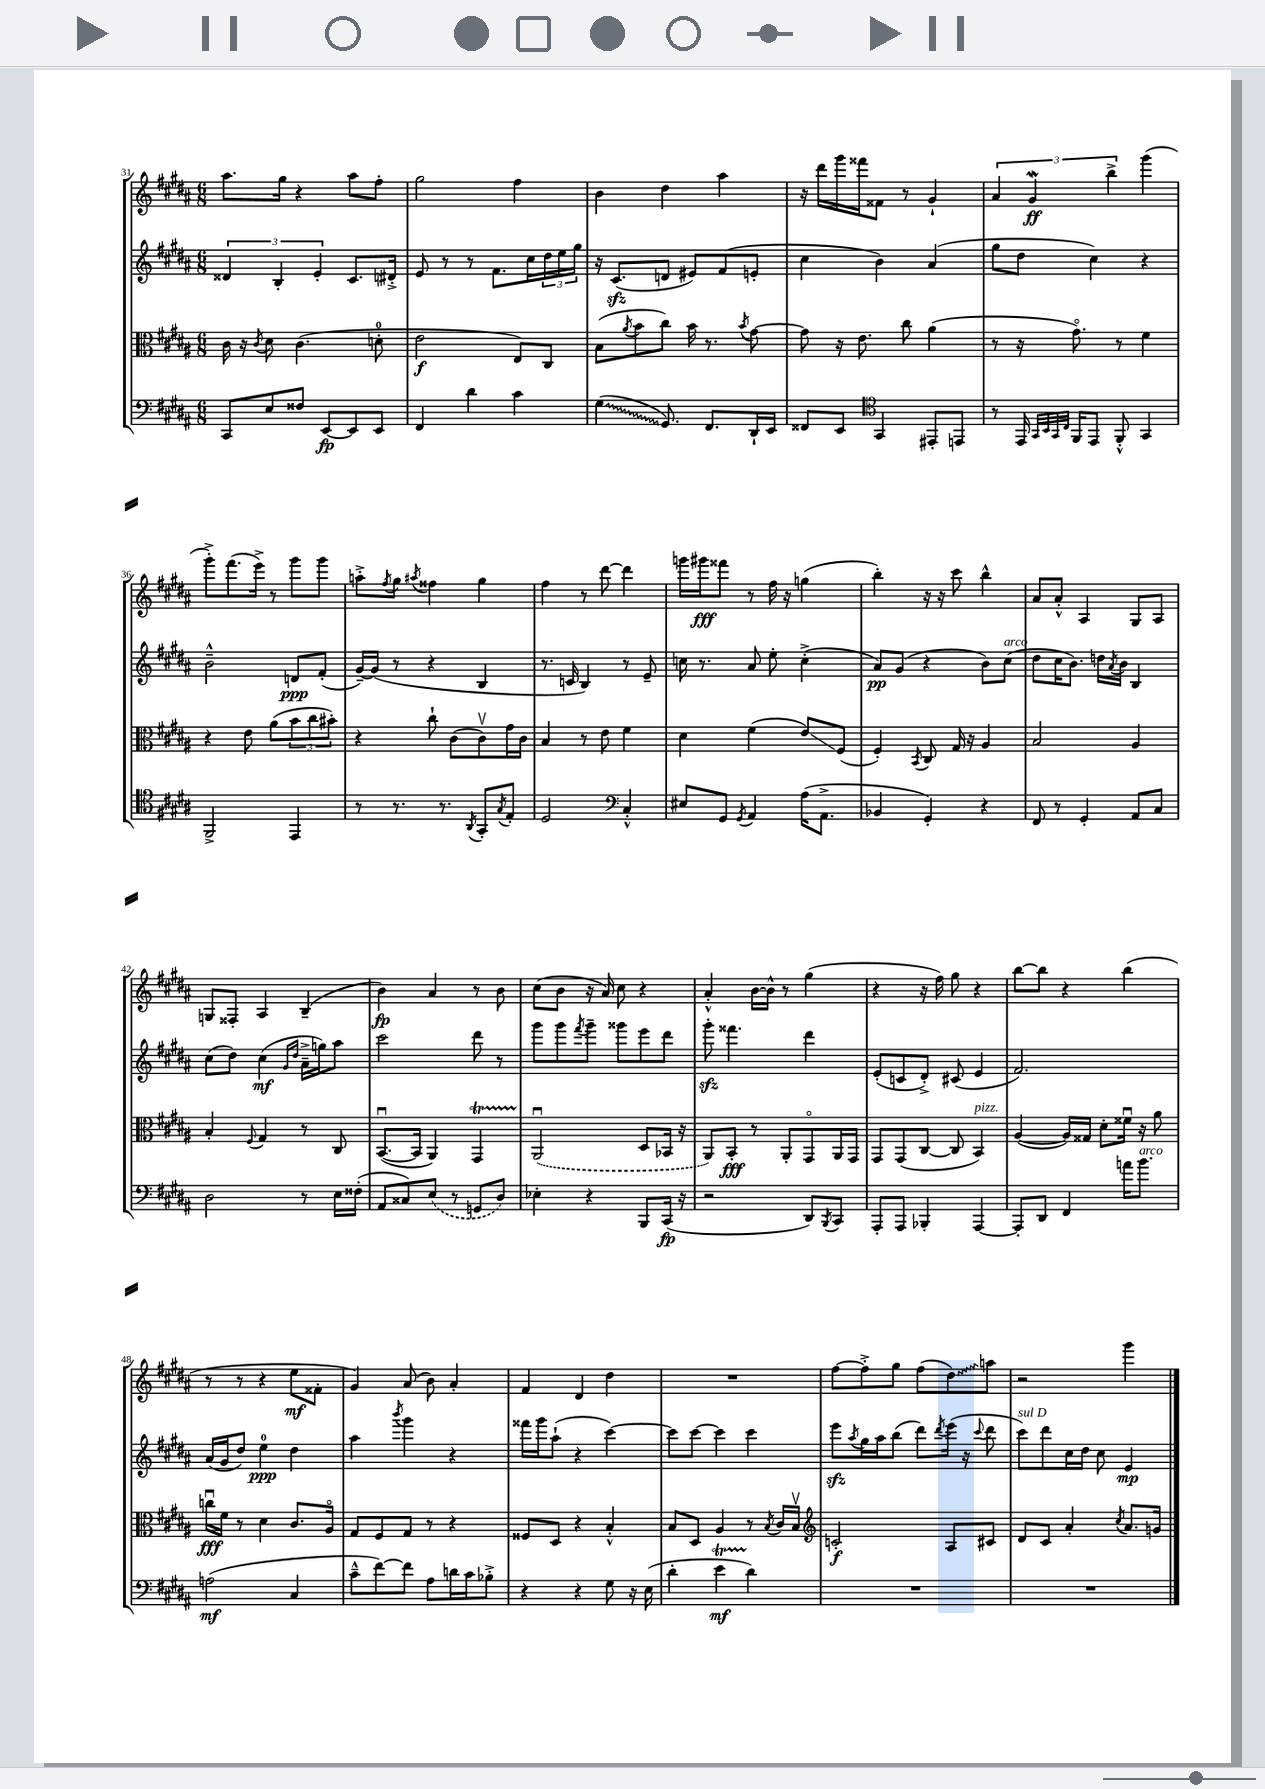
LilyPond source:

<<
\new StaffGroup <<
\new Staff = "s0" {
    \clef treble \key b \major \numericTimeSignature \time 6/8
    ais''8. gis''16 r4 ais''8 fis''8-. |
    gis''2 fis''4 |
    b'4 dis''4 ais''4 |
    r16 dis'''16 gis'''16 fisis'''16 fisis'8 r8 gis'4-! |
    \tuplet 3/2 { ais'4 gis'4\mordent\ff b''4-> } gis'''4( |
    gis'''8-.->) fis'''8.( e'''16->) r8 gis'''8 gis'''8 |
    a''8-.-> \acciaccatura { fis''8 } gis''8 \acciaccatura { ais''8 } fisis''4 gis''4 |
    fis''4 r8 dis'''8~ dis'''4 |
    g'''16 gis'''16\fff fisis'''8 r8 fis''16 r16 g''4( |
    b''4-.) r16 r16 cis'''8 b''4-^ |
    ais'8 ais'8-.-^ ais4 gis8 ais8 |
    g8 fisis8-. ais4 b4--( |
    b'4\fp) ais'4 r8 b'8 |
    cis''8( b'8 r16 ais'16) cis''8 r4 |
    ais'4-.-^ b'16~ b'16-^ r8 gis''4( |
    r4 r16 fis''16) gis''8 r4 |
    b''8~ b''8 r4 b''4( |
    r8 r8 r4 e''8\mf fisis'8-. |
    gis'4) ais'8( b'8) ais'4-. |
    fis'4 dis'4 dis''4 |
    R2. |
    fis''8~ fis''8-.-> gis''8 fis''8( \once \override Glissando.style = #'zigzag dis''8\glissando) a''8 |
    r2 gis'''4 \bar "|." |
}
\new Staff = "s1" {
    \clef treble \key b \major \numericTimeSignature \time 6/8
    \tuplet 3/2 { disis'4 b4-. e'4-. } cis'8. dis'16-.-> |
    e'8 r8 r8 fis'8. cis''16 \tuplet 3/2 { dis''16 e''16 gis''16 } |
    r16 cis'8.\sfz( d'8 eis'8) fis'8( e'8-. |
    cis''4 b'4) ais'4( |
    gis''8 dis''8 cis''4) r4 |
    b'2---^ d'8\ppp fis'8-.( |
    gis'16~--) gis'16( r8 r4 b4 |
    r8. c'16 b4) r8 e'8-- |
    c''16 r8. ais'8 e''8-. c''4-.->( |
    ais'8\pp) gis'8( r4 b'8) cis''8^\markup { \italic "arco" }( |
    dis''8 cis''16 b'8.) d''16 \acciaccatura { ais'8 } b'16 b4 |
    cis''8( dis''8) cis''4\mf( \grace { gis'16 dis''16 } ais'16---> g''16) ais''8 |
    cis'''2 dis'''8 r8 |
    gis'''8 gis'''8 \acciaccatura { fis'''8 } gis'''8-- gisis'''8 e'''8 dis'''8 |
    gis'''8-.\sfz fisis'''4. dis'''4 |
    e'8-.( c'8 dis'8-.->) cis'8( e'4 |
    fis'2.) |
    ais'16( gis'16 dis''8) e''4-0\ppp dis''4 |
    ais''4 \acciaccatura { b'''8 } gis'''4 r4 |
    fisis'''16 gis'''16 ais''8-!( r4 cis'''4~) |
    cis'''8 cis'''8~ cis'''4 cis'''4 |
    e'''8\sfz \acciaccatura { ais''8 } gis''16 ais''16 b''8( dis'''8) \acciaccatura { dis'''8 } e'''16( r16 \appoggiatura { cis'''8 } dis'''8 |
    cis'''8^\markup { \italic "sul D" }) dis'''8 cis''16 dis''16 cis''8 e'4\mp \bar "|." |
}
\new Staff = "s2" {
    \clef alto \key b \major \numericTimeSignature \time 6/8
    cis'16 r16 \acciaccatura { cis'8 } dis'8 cis'4.( d'8-0-. |
    e'2\f e8) cis8 |
    b8( \acciaccatura { ais'8 } b'8 cis''8) b'16 r8. \acciaccatura { b'8 } gis'8~ |
    gis'8 r16 e'8. cis''8 ais'4( |
    r8 r16 gis'8.\flageolet) r8 fis'4 |
    r4 e'8 ais'8( \tuplet 3/2 { b'8 cis''8 bis'8-.) } |
    r4 cis''8-! cis'8( cis'8\upbow) gis'16 cis'16 |
    b4 r8 e'8 fis'4 |
    dis'4 fis'4( e'8\glissando) fis8( |
    fis4-.) \acciaccatura { b,8 } cis8 gis16 r16 ais4 |
    b2 ais4 |
    b4-. \appoggiatura { fis8 } gis4 r8 cis8 |
    b,8.~\downbow( b,16 ais,4) gis,4\startTrillSpan |
    \once \slurDashed ais,2\downbow\stopTrillSpan( dis8 bes,16 r16 |
    ais,8) b,8-.\fff r8 ais,8-. gis,8\flageolet ais,16 gis,16 |
    gis,8 gis,8( cis8~ cis8 b,4^\markup { \italic "pizz." }) |
    ais4~( ais16) gisis16 dis'8-. fisis'16\downbow r16 ais'8 |
    c''16\downbow\fff fis'16 r8 dis'4 cis'8. ais16\flageolet |
    gis8 fis8 gis8 r8 r4 |
    fisis8 dis8 r4 b4-.-^ |
    b8 dis8 ais4 r8 \acciaccatura { b8 } cis'16 b16\upbow |
    \clef treble c'2-.\f ais8 cis'8 |
    dis'8 cis'8 ais'4-. \acciaccatura { cis''8 } ais'8. g'16 \bar "|." |
}
\new Staff = "s3" {
    \clef bass \key b \major \numericTimeSignature \time 6/8
    cis,8 e8 fisis8 e,8~\fp e,8 e,8 |
    fis,4 dis'4 cis'4 |
    \once \override Glissando.style = #'zigzag gis4\glissando( gis,8.) fis,8. dis,16-! e,16 |
    fisis,8 e,8 \clef tenor gis,4 eis,8-. e,8 |
    r8 e,16 \grace { gis,32 b,32 gis,32 cis32 } fis,16 e,8 fis,8-.-^ gis,4 |
    fis,2-> e,4 |
    r8 r8. r8. \acciaccatura { ais,8 } gis,8-. \acciaccatura { gis8 } e8-. |
    dis2 \clef bass cis4-.-^ |
    eis8 gis,8 \acciaccatura { gis,8 } ais,4 ais16( ais,8.-> |
    bes,4 gis,4-.) r4 |
    fis,8 r8 gis,4-. ais,8 cis8 |
    dis2 r8 e16 fisis16-.( |
    ais,8 cisis8) \once \slurDashed e8( r8 g,8 dis8) |
    ees4-. r4 b,,8 cis,16\fp( r16 |
    r2 dis,8) \acciaccatura { b,,8 } cis,8 |
    ais,,8-. ais,,8 bes,,4-. ais,,4~ |
    ais,,8-. dis,8 fis,4 a'16 b'8.^\markup { \italic "arco" } |
    a2\mf( cis4 |
    cis'8---^ fis'8~) fis'8 ais8 d'16 cis'16 bes8-.-> |
    r4 r4 gis8 r16 e16( |
    dis'4-. e'4\startTrillSpan\mf dis'4\stopTrillSpan) |
    R2. |
    R2. \bar "|." |
}
>>
>>
